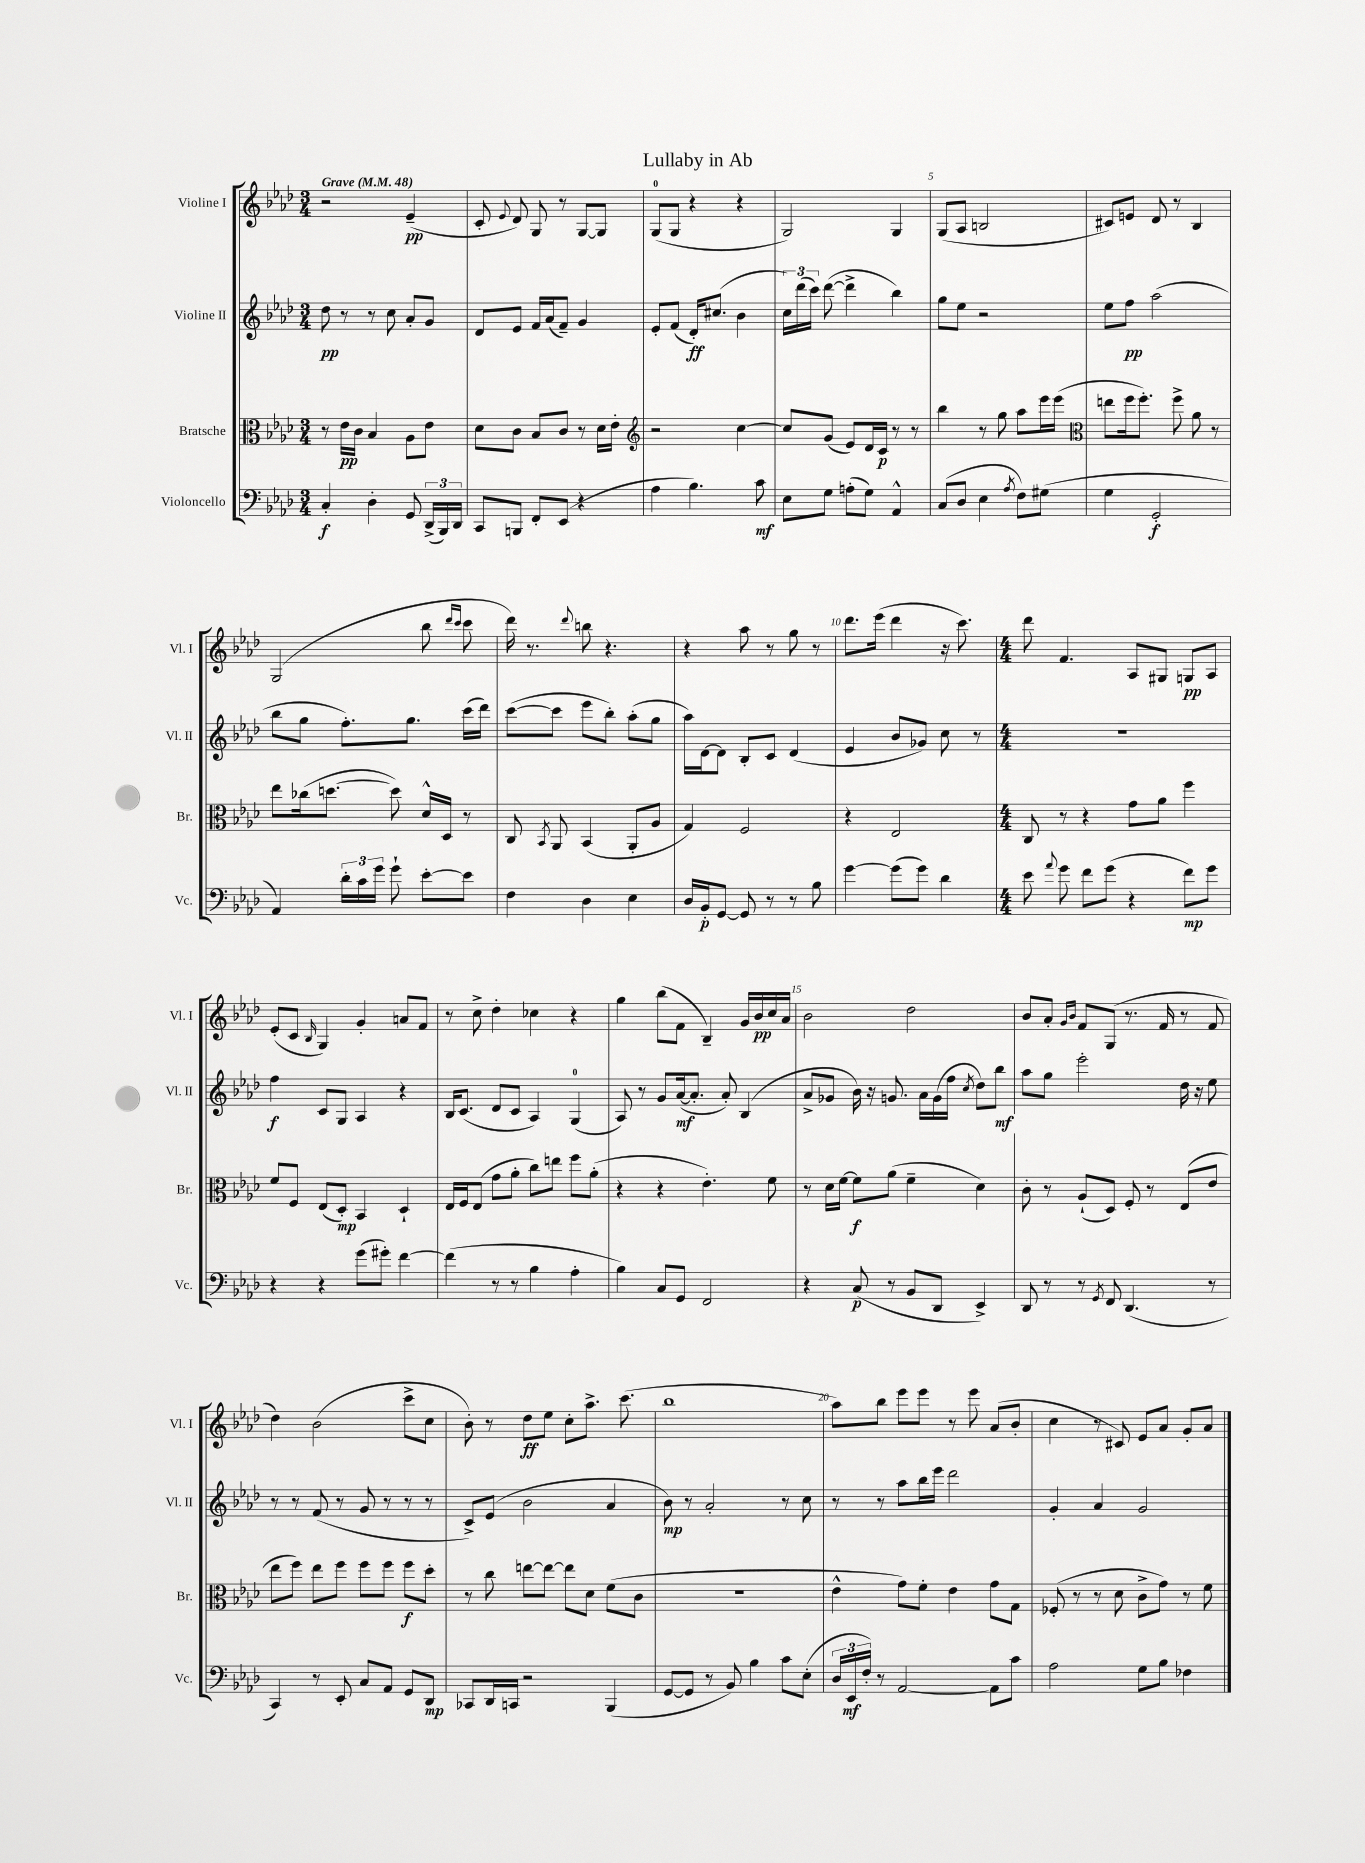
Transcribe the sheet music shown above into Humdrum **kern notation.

**kern	**dynam	**kern	**dynam	**kern	**dynam	**kern	**dynam
*part4	*part4	*part3	*part3	*part2	*part2	*part1	*part1
*staff4	*staff4	*staff3	*staff3	*staff2	*staff2	*staff1	*staff1
*I"Violoncello	*	*I"Bratsche	*	*I"Violine II	*	*I"Violine I	*
*I'Vc.	*	*I'Br.	*	*I'Vl. II	*	*I'Vl. I	*
*clefF4	*	*clefC3	*	*clefG2	*	*clefG2	*
*k[b-e-a-d-]	*	*k[b-e-a-d-]	*	*k[b-e-a-d-]	*	*k[b-e-a-d-]	*
*M3/4	*	*M3/4	*	*M3/4	*	*M3/4	*
*MM48	*	*MM48	*	*MM48	*	*MM48	*
=1	=1	=1	=1	=1	=1	=1	=1
!	!	!	!	!	!	!LO:TX:a:B:t=Grave	!
4C'/	f	8r	.	8dd-\	pp	2r	.
.	.	16e-\LL	pp	8r	.	.	.
.	.	16c\JJ	.	.	.	.	.
4D-'\	.	4B-/	.	8r	.	.	.
.	.	.	.	8cc\	.	.	.
8GG/	.	8A-\L	.	8a-'/L	.	(4e-~/	pp
(24DD-^/LL	.	8e-\J	.	8g/J	.	.	.
24BBB-/)	.	.	.	.	.	.	.
24DD-/JJ	.	.	.	.	.	.	.
=2	=2	=2	=2	=2	=2	=2	=2
8CC/L	.	8d-\L	.	8d-/L	.	8c'/	.
.	.	.	.	.	.	8qqe-/	.
8BBBn/J	.	8c\J	.	8e-/J	.	8d-/)	.
8FF'/L	.	8B-/L	.	16f/LL	.	8G/	.
.	.	.	.	(16a-/J	.	.	.
(8EE-/J	.	8c/J	.	8f~/J)	.	8r	.
4r	.	8r	.	4g/	.	[8G/L	.
.	.	16d-\LL	.	.	.	8G/J]	.
.	.	16e-'\JJ	.	.	.	.	.
=3	=3	=3	=3	=3	=3	=3	=3
*	*	*clefG2	*	*	*	*	*
4A-\	.	2r	.	8e-'/L	.	(8G/L	.
.	.	.	.	(8f/J	.	8G/J	.
4.B-\)	.	.	.	16d-'/KL)	ff	4r	.
.	.	.	.	(8.cc#X/J	.	.	.
.	.	[4cc\	.	4b-\	.	4r	.
8c\	mf	.	.	.	.	.	.
=4	=4	=4	=4	=4	=4	=4	=4
8E-\L	.	8cc/L]	.	24cc\LL)	.	2G/)	.
.	.	.	.	(24ddd-\	.	.	.
.	.	.	.	24ccc\JJ)	.	.	.
8G\J	.	(8g/J	.	([8ddd-\	.	.	.
(8An'\L	.	8e-/L)	.	4ddd-^\]	.	.	.
8G\J)	.	16d-/L	.	.	.	.	.
.	.	16c/JJ	p	.	.	.	.
4AA-^^/	.	8r	.	4bb-\)	.	4G/	.
.	.	8r	.	.	.	.	.
=5	=5	=5	=5	=5	=5	=5	=5
(8C/L	.	4bb-\	.	8gg\L	.	(8G/L	.
8D-/J	.	.	.	8ee-\J	.	8A-/J	.
4E-\	.	8r	.	2r	.	2Bn/	.
.	.	8gg\	.	.	.	.	.
8qA-/	.	.	.	.	.	.	.
8F\L)	.	8aa-\L	.	.	.	.	.
(8G#X\J	.	16eee-\L	.	.	.	.	.
.	.	(16eee-\JJ	.	.	.	.	.
=6	=6	=6	=6	=6	=6	=6	=6
*	*	*clefC3	*	*	*	*	*
4G\	.	8een\L	.	8ee-\L	.	8c#X/L)	.
.	.	16ff\k	.	8ff\J	pp	8en/J	.
.	.	8.ff'\J)	.	.	.	.	.
2GG'/	f	.	.	(2aa-\	.	8d-/	.
.	.	8ff^\	.	.	.	8r	.
.	.	8a-\	.	.	.	4B-/	.
.	.	8r	.	.	.	.	.
!!LO:LB:g=z
=7	=7	=7	=7	=7	=7	=7	=7
4AA-/)	.	8ee-\L	.	8bb-\L	.	(2G/	.
.	.	(16cc-X\k	.	8gg\J	.	.	.
.	.	[8.ddn\J	.	.	.	.	.
24d-'\LL	.	.	.	8.ff'\L)	.	.	.
24c\	.	.	.	.	.	.	.
24g\JJ	.	.	.	.	.	.	.
8g`\	.	8dd\])	.	.	.	.	.
.	.	.	.	8.gg\J	.	.	.
[8e-'\L	.	16d-^^/LL	.	.	.	8bb-\	.
.	.	16D-/JJ	.	.	.	.	.
.	.	.	.	.	.	16qqddd-/LL	.
.	.	.	.	.	.	16qqccc/JJ	.
8e-\J]	.	8r	.	(16ccc\LL	.	8ccc\	.
.	.	.	.	16ddd-\JJ)	.	.	.
=8	=8	=8	=8	=8	=8	=8	=8
4F\	.	8C/	.	([8ccc\L	.	16ddd-\)	.
.	.	.	.	.	.	8.r	.
.	.	8qBB-/	.	.	.	.	.
.	.	8AA-/	.	8ccc\J]	.	.	.
.	.	.	.	.	.	8qqddd-/	.
4D-\	.	(4BB-/	.	8eee-\L	.	8bbn\	.
.	.	.	.	8bb-'\J)	.	4.r	.
4E-\	.	8AA-'/L	.	(8aa-'\L	.	.	.
.	.	8A-/J	.	8gg\J	.	.	.
=9	=9	=9	=9	=9	=9	=9	=9
16D-/LL	.	4G/)	.	16aa-\LL)	.	4r	.
16BB-'/J	p	.	.	[16d-\J	.	.	.
[8GG/J	.	.	.	8d-\J]	.	.	.
8GG/]	.	2F/	.	8B-'/L	.	8aa-\	.
8r	.	.	.	8c/J	.	8r	.
8r	.	.	.	(4d-/	.	8gg\	.
8B-\	.	.	.	.	.	8r	.
=10	=10	=10	=10	=10	=10	=10	=10
[4g\	.	4r	.	4e-/	.	8.ddd-\L	.
.	.	.	.	.	.	(16eee-\Jk	.
(8g\L]	.	2E-/	.	8b-/L	.	4ddd-\	.
8g\J)	.	.	.	8g-X/J)	.	.	.
4d-\	.	.	.	8cc\	.	16r	.
.	.	.	.	.	.	8.ccc\)	.
.	.	.	.	8r	.	.	.
=11	=11	=11	=11	=11	=11	=11	=11
*M4/4	*	*M4/4	*	*M4/4	*	*M4/4	*
8e-\	.	8C/	.	1r	.	8ddd-\	.
8qqa-/	.	.	.	.	.	.	.
8g\	.	8r	.	.	.	4.f/	.
8f\L	.	4r	.	.	.	.	.
(8g\J	.	.	.	.	.	.	.
4r	.	8g\L	.	.	.	8A-/L	.
.	.	8a-\J	.	.	.	8G#X/J	.
8f\L)	mp	4ff\	.	.	.	8Gn/L	pp
8g\J	.	.	.	.	.	8A-/J	.
!!LO:LB:g=z
=12	=12	=12	=12	=12	=12	=12	=12
4r	.	8f/L	.	4ff\	f	(8e-'/L	.
.	.	8F/J	.	.	.	8c/J	.
.	.	.	.	.	.	16qqB-/	.
4r	.	(8E-/L	.	8c/L	.	4G/)	.
.	.	8D-'/J)	mp	8G/J	.	.	.
(8g\L	.	4BB-/	.	4A-/	.	4g'/	.
8g#X'\J)	.	.	.	.	.	.	.
[4f\	.	4D-`/	.	4r	.	8an/L	.
.	.	.	.	.	.	8f/J	.
=13	=13	=13	=13	=13	=13	=13	=13
(4f\]	.	16E-/LL	.	16B-/KL	.	8r	.
.	.	16F/J	.	(8.c/J	.	.	.
.	.	(8E-/J	.	.	.	8cc^\	.
8r	.	8g\L	.	8d-/L	.	4dd-'\	.
8r	.	8a-'\J	.	8c/J	.	.	.
4B-\	.	8cc\L)	.	4A-/)	.	4cc-X\	.
.	.	8een\J	.	.	.	.	.
4A-'\	.	8ff\L	.	(4G/	.	4r	.
.	.	(8a-'\J	.	.	.	.	.
=14	=14	=14	=14	=14	=14	=14	=14
4B-\)	.	4r	.	8A-/)	.	4gg\	.
.	.	.	.	8r	.	.	.
8C/L	.	4r	.	8g/L	.	(8bb-\L	.
8GG/J	.	.	.	([16a-/k	mf	8f\J	.
.	.	.	.	8.a-'/J]	.	.	.
2FF/	.	4.e-'\)	.	.	.	4B-~/)	.
.	.	.	.	8a-'/)	.	.	.
.	.	.	.	(4B-/	.	16g/LL	.
.	.	.	.	.	.	16b-/	pp
.	.	8f\	.	.	.	16cc/	.
.	.	.	.	.	.	16a-/JJ	.
=15	=15	=15	=15	=15	=15	=15	=15
4r	.	8r	.	8a-^/L	.	2b-\	.
.	.	16d-\LL	.	8g-X/J	.	.	.
.	.	[16f\JJ	.	.	.	.	.
(8C/	p	8f\L]	f	16b-\)	.	.	.
.	.	.	.	16r	.	.	.
8r	.	(8a-\J	.	8.gn/	.	.	.
8BB-/L	.	4f~\	.	.	.	2dd-\	.
.	.	.	.	16a-\LL	.	.	.
8DD-/J	.	.	.	(16g\	.	.	.
.	.	.	.	16ff\JJ	.	.	.
.	.	.	.	8qcc/	.	.	.
4EE-^/)	.	4d-\)	.	8dd-\L)	.	.	.
.	.	.	.	8bb-\J	mf	.	.
=16	=16	=16	=16	=16	=16	=16	=16
8DD-/	.	8c'\	.	8aa-\L	.	8b-/L	.
8r	.	8r	.	8gg\J	.	8a-'/J	.
.	.	.	.	.	.	16qqg/LL	.
.	.	.	.	.	.	16qqb-/JJ	.
8r	.	(8A-`/L	.	2eee-'\	.	8f/L	.
8qGG/	.	.	.	.	.	.	.
8FF/	.	8D-/J)	.	.	.	(8G/J	.
(4.DD-/	.	8F'/	.	.	.	8.r	.
.	.	8r	.	.	.	.	.
.	.	.	.	.	.	16f/	.
.	.	(8E-/L	.	16dd-\	.	8r	.
.	.	.	.	16r	.	.	.
8r	.	8e-/J	.	8ee-\	.	8f/	.
!!LO:LB:g=z
=17	=17	=17	=17	=17	=17	=17	=17
4CC/)	.	8ee-\L	.	8r	.	4dd-\)	.
.	.	8ff\J)	.	8r	.	.	.
8r	.	8ee-\L	.	(8f/	.	(2b-\	.
8EE-'/	.	8ff\J	.	8r	.	.	.
8C/L	.	8ff\L	.	8g/	.	.	.
8AA-/J	.	8ff\J	.	8r	.	.	.
8GG/L	.	8ff\L	f	8r	.	8ccc^\L	.
8DD-/J	mp	8dd-'\J	.	8r	.	8cc\J	.
=18	=18	=18	=18	=18	=18	=18	=18
8CC-X/L	.	8r	.	8c^/L)	.	8b-'\)	.
16DD-/L	.	8cc\	.	(8e-/J	.	8r	.
16CCn/JJ	.	.	.	.	.	.	.
2r	.	[8een\L	.	2b-\	.	8dd-\L	ff
.	.	8ee\J_	.	.	.	8ee-\J	.
.	.	8ee\L]	.	.	.	8cc'\L	.
.	.	8d-\J	.	.	.	8.aa-^\J	.
(4BBB-/	.	(8f\L	.	4a-/	.	.	.
.	.	.	.	.	.	(8.ccc\	.
.	.	8c\J	.	.	.	.	.
=19	=19	=19	=19	=19	=19	=19	=19
[8GG/L	.	1r	.	8b-\)	mp	1bb-	.
8GG/J]	.	.	.	8r	.	.	.
8r	.	.	.	2a-'/	.	.	.
8BB-/)	.	.	.	.	.	.	.
4B-\	.	.	.	.	.	.	.
8c\L	.	.	.	8r	.	.	.
(8E-'\J	.	.	.	8cc\	.	.	.
=20	=20	=20	=20	=20	=20	=20	=20
24D-/LL	.	4e-^^\	.	8r	.	8aa-\L)	.
24EE-/	mf	.	.	.	.	.	.
24F'/JJ)	.	.	.	.	.	.	.
8r	.	.	.	8r	.	8bb-\J	.
[2AA-/	.	8g\L)	.	8aa-\L	.	8eee-\L	.
.	.	8f'\J	.	16bb-\L	.	8eee-\J	.
.	.	.	.	16eee-\JJ	.	.	.
.	.	4e-\	.	2ddd-\	.	8r	.
.	.	.	.	.	.	8eee-\	.
8AA-\L]	.	8g\L	.	.	.	(8a-/L	.
8c\J	.	8G\J	.	.	.	8b-'/J	.
=21	=21	=21	=21	=21	=21	=21	=21
2A-\	.	(8F-X'/	.	4g'/	.	4cc\	.
.	.	8r	.	.	.	.	.
.	.	8r	.	4a-/	.	8r	.
.	.	8d-\	.	.	.	8c#X/)	.
8G\L	.	8c^\L	.	2g/	.	8e-/L	.
8B-\J	.	8g\J)	.	.	.	8a-/J	.
4F-X\	.	8r	.	.	.	8g'/L	.
.	.	8f\	.	.	.	8a-/J	.
==	==	==	==	==	==	==	==
*-	*-	*-	*-	*-	*-	*-	*-
